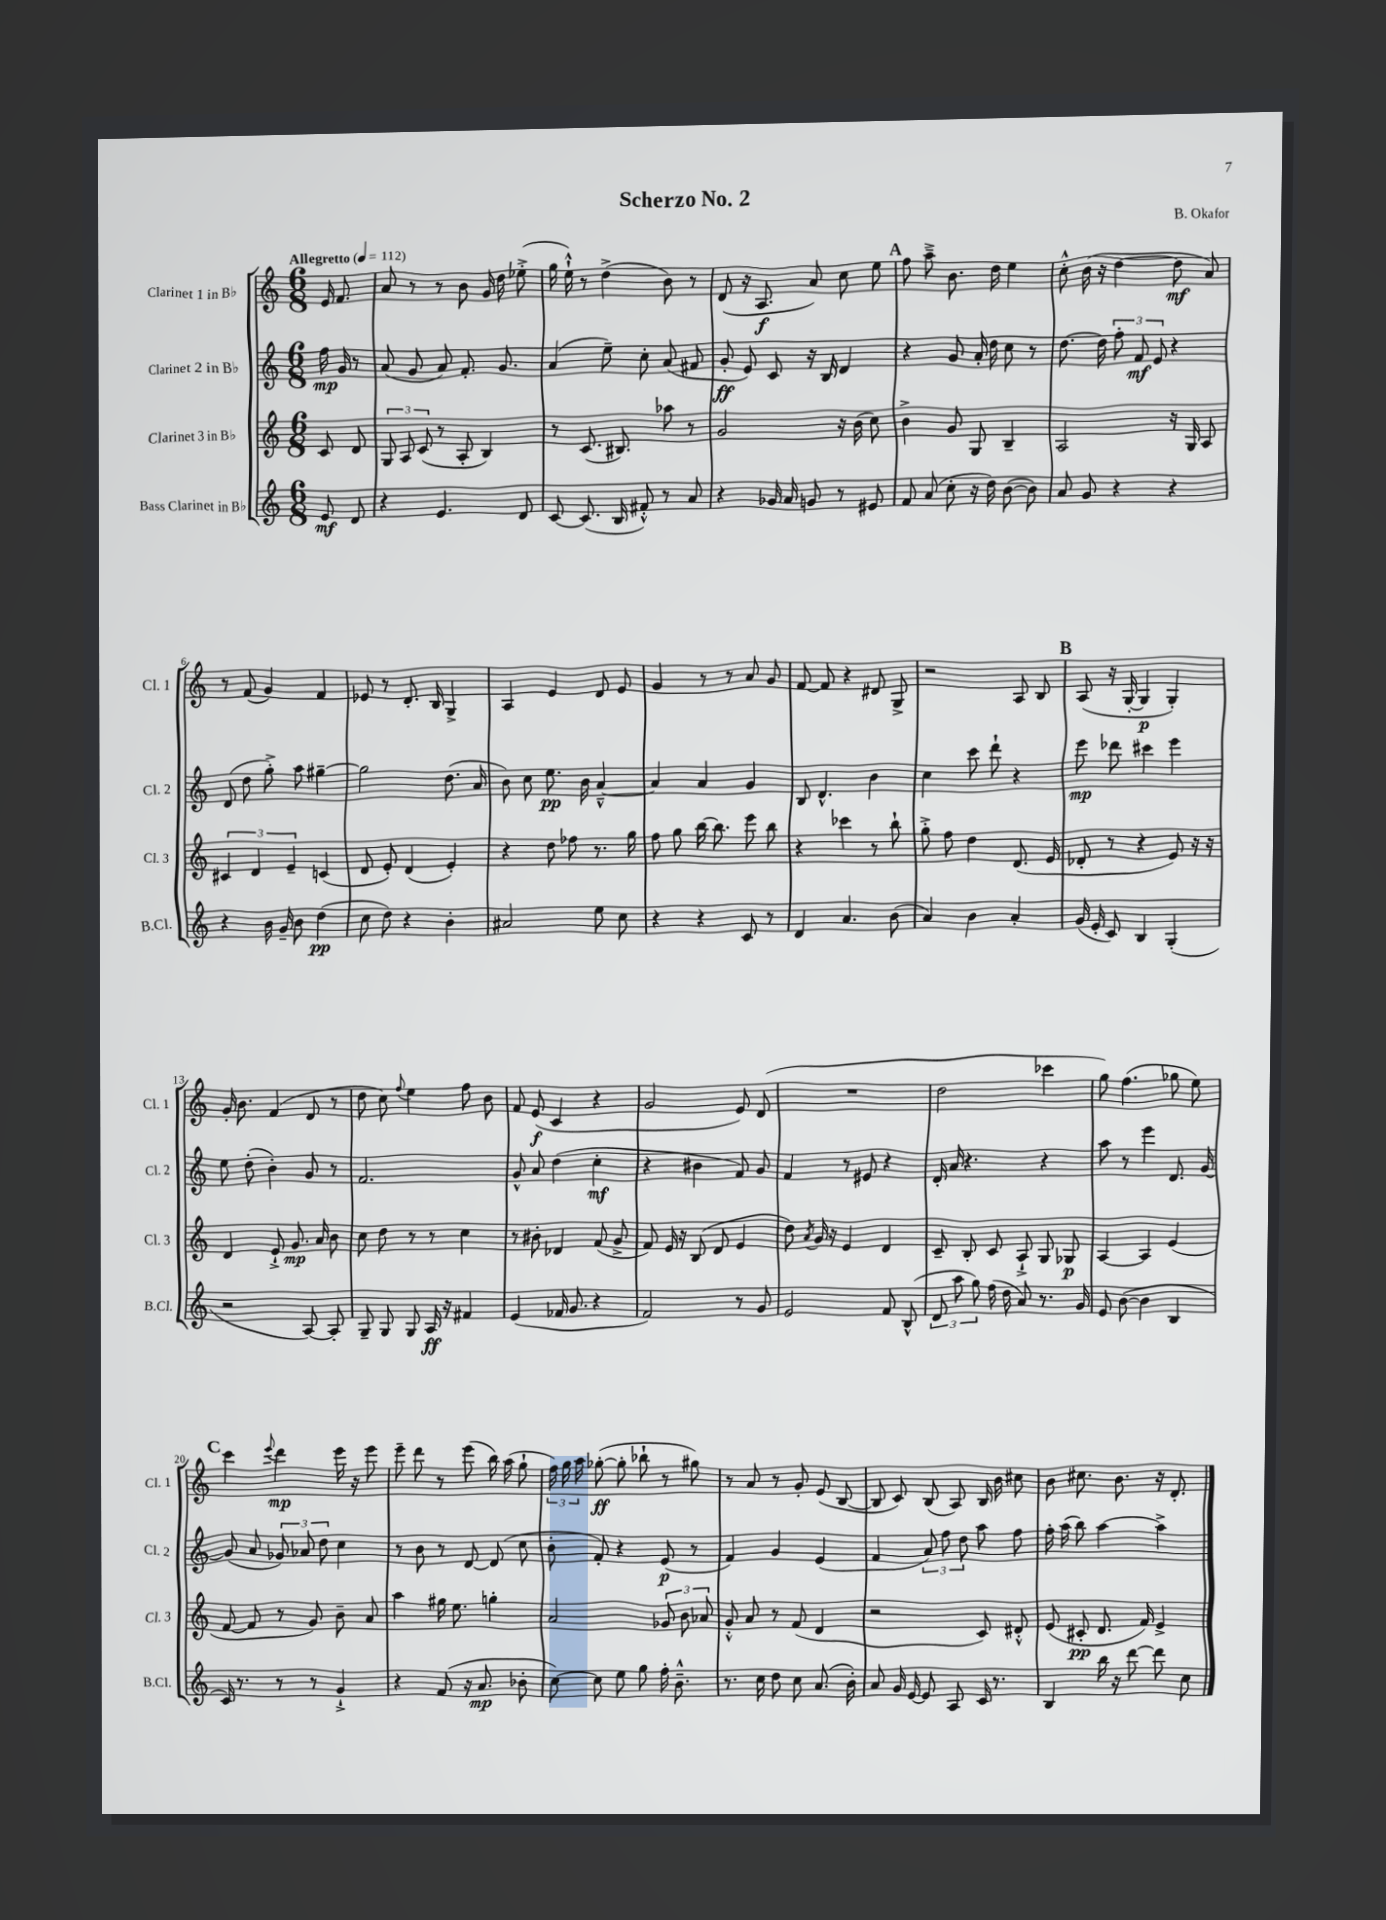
\header { title = "Scherzo No. 2" composer = "B. Okafor" }
<<
\new StaffGroup <<
\new Staff = "s0" \with { instrumentName = "Clarinet 1 in Bb" shortInstrumentName = "Cl. 1" } {
    \clef treble \key c \major \numericTimeSignature \time 6/8 \partial 4 \tempo "Allegretto" 4 = 112
    \autoBeamOff e'16 f'8. |
    a'8 r8 r8 b'8 g'16 d''16 ees''8-.->( |
    g''16 e''16-!-^) r8 d''4->( b'8) r8 |
    d'8( r16 a8.\f a'8) c''8 e''8 |
    \mark \markup { \bold "A" } f''8 a''8---> b'8. d''16 e''4 |
    c''8-.-^ b'16( r16 d''4~ d''8\mf a'8) |
    r8 f'8( g'4) f'4 |
    ees'8 r8 d'8.-. b16 g4-> |
    a4 e'4 d'8 e'8 |
    g'4 r8 r8 a'8 g'8 |
    f'8~ f'8 r4 dis'8 g8-> |
    r2 a8 b8 |
    \mark \markup { \bold "B" } a8( r16 g16~-. g4\p g4-.) |
    g'16-. b'8. f'4( d'8 r8 |
    d''8 c''8) \appoggiatura { f''8 } e''4 f''8 b'8 |
    f'8 e'8\f( c'4 r4 |
    g'2 e'8) d'8( |
    R2. |
    d''2 ces'''4 |
    g''8) f''4.( ges''8 e''8) |
    \mark \markup { \bold "C" } c'''4 \appoggiatura { e'''8 } d'''4\mp e'''16 r16 e'''8 |
    e'''8-- d'''8 r8 e'''8( b''16) a''16( g''8-! |
    \tuplet 3/2 { f''16) g''16 a''16 } ges''8~-.\ff( ges''8-. bes''8-! r8 gis''8) |
    r8 a'8 r8 g'8-. e'8( b8~ |
    b8 c'8) b8( a8) b16 b'16 cis''8 |
    b'8 cis''8. b'8. r16 d'8.-. \bar "|." |
}
\new Staff = "s1" \with { instrumentName = "Clarinet 2 in Bb" shortInstrumentName = "Cl. 2" } {
    \clef treble \key c \major \numericTimeSignature \time 6/8 \partial 4
    \autoBeamOff f''16\mp g'16 r8 |
    a'8( g'8 a'8) f'8.-. g'8. |
    a'4( e''8--) c''8-. a'8( fis'8 |
    g'8-.\ff e'8) c'8 r16 b16 d'4 |
    \mark \markup { \bold "A" } r4 g'8 a'16-. d''16 c''8 r8 |
    d''8.~ d''16 \tuplet 3/2 { f''8-. f'8\mf e'8 } r4 |
    d'8( d''8 g''8-.->) a''8 gis''4~-- |
    gis''2 d''8.( a'16 |
    b'8) c''8 e''8.\pp b'16 a'4~---^ |
    a'4 a'4 g'4 |
    b8 d'4.-^ b'4 |
    c''4 c'''8 d'''8-! r4 |
    \mark \markup { \bold "B" } e'''8\mp des'''8 cis'''4 e'''4 |
    e''8 d''8-.( b'4-.) g'8 r8 |
    f'2. |
    g'8-^ a'8 d''4( c''4-.\mf |
    r4 bis'4 f'8) g'8 |
    f'4 r8 eis'8 r4 |
    d'16-. a'16 r4. r4 |
    a''8 r8 e'''4 d'8. g'16~ |
    \mark \markup { \bold "C" } g'8( a'8 \tuplet 3/2 { ges'8) aes'8 d''8 } c''4 |
    r8 b'8 r8 d'8~ d'8( c''8 |
    b'8-. f'8-.) r4 e'8\p( r8 |
    f'4) g'4 e'4( |
    f'4 \tuplet 3/2 { a'8) f''8 d''8 } a''8 f''8 |
    f''16-. a''16( b''8) a''4~ a''4-> \bar "|." |
}
\new Staff = "s2" \with { instrumentName = "Clarinet 3 in Bb" shortInstrumentName = "Cl. 3" } {
    \clef treble \key c \major \numericTimeSignature \time 6/8 \partial 4
    \autoBeamOff c'8 d'8 |
    \tuplet 3/2 { g8 a8 c'8( } r8 a8-. b4) |
    r8 c'8.( bis8.) aes''8 r8 |
    g'2 r16 b'16( c''8) |
    \mark \markup { \bold "A" } b'4-> g'8 g8 b4-- |
    a2 r16 g16 a8 |
    \tuplet 3/2 { cis'4 d'4 e'4-- } c'4( |
    d'8 e'8-.) d'4( e'4-.) |
    r4 d''8 fes''8 r8. g''16 |
    f''8 g''8 b''16~ b''8. e'''8 b''8 |
    r4 ces'''4 r8 b''8-! |
    g''8-.-> f''8 d''4 d'8.( e'16 |
    \mark \markup { \bold "B" } des'8-. r8 r4 e'8) r16 r16 |
    d'4 e'8-!-> g'8.\mp a'16 b'8 |
    c''8 d''8 r8 r8 c''4 |
    r8 bis'8-. des'4 f'8( g'8-> |
    f'8) e'16 r16 b8( d'8 e'4 |
    d''8) \acciaccatura { a'8 } g'16 r16 e'4 d'4 |
    c'8-- b8-. c'8 a8-!-> g8 ges8\p |
    a4~ a4 e'4( |
    \mark \markup { \bold "C" } f'8~ f'8 r8 g'8) b'8-- a'8 |
    a''4 gis''16 e''8. g''4-. |
    a'2 \tuplet 3/2 { ges'8 b'8 aes'8 } |
    g'8-.-^ a'8 r8 f'8( d'4 |
    r2 c'8) dis'8-.-^ |
    e'8( cis'8-.\pp d'8. f'16) e'4-> \bar "|." |
}
\new Staff = "s3" \with { instrumentName = "Bass Clarinet in Bb" shortInstrumentName = "B.Cl." } {
    \clef treble \key c \major \numericTimeSignature \time 6/8 \partial 4
    \autoBeamOff e'8\mf d'8 |
    r4 e'4. d'8 |
    c'8~ c'8.( b16 fis'8-.-^) r8 a'8 |
    r4 ges'16 a'16 g'8 r8 eis'8 |
    \mark \markup { \bold "A" } f'8 a'8( c''8-. r16 d''16) b'8~( b'8) |
    a'8 g'8 r4 r4 |
    r4 b'16 g'16-- b'8 d''4\pp( |
    c''8 d''8) r4 b'4-. |
    ais'2 e''8 c''8 |
    r4 r4 c'8 r8 |
    d'4 a'4. b'8( |
    a'4) b'4 a'4-. |
    \mark \markup { \bold "B" } g'16( e'16-. c'8) b4 g4-.( |
    r2 a8~) a8-. |
    g8-- g8 g8 a16\ff r16 fis'4 |
    e'4( fes'16 g'8. r4 |
    f'2) r8 g'8 |
    e'2 f'8 b8-^( |
    \tuplet 3/2 { d'8 a''8 g''8) } f''16( d''16 a'8) r8. g'16 |
    e'8 b'8~( b'4 b4 |
    \mark \markup { \bold "C" } c'16) r8. r8 r8 g'4-!-> |
    r4 f'8( r16 a'8.\mp bes'8-. |
    c''8~) c''8 e''8 g''8 f''16-. b'8.---^ |
    r8. c''16 d''8 c''8 a'8.( b'16-.) |
    a'8 g'16 e'16~ e'8 a8 c'16 r8. |
    b4 b''16 r16 d'''8~ d'''8 c''8 \bar "|." |
}
>>
>>
